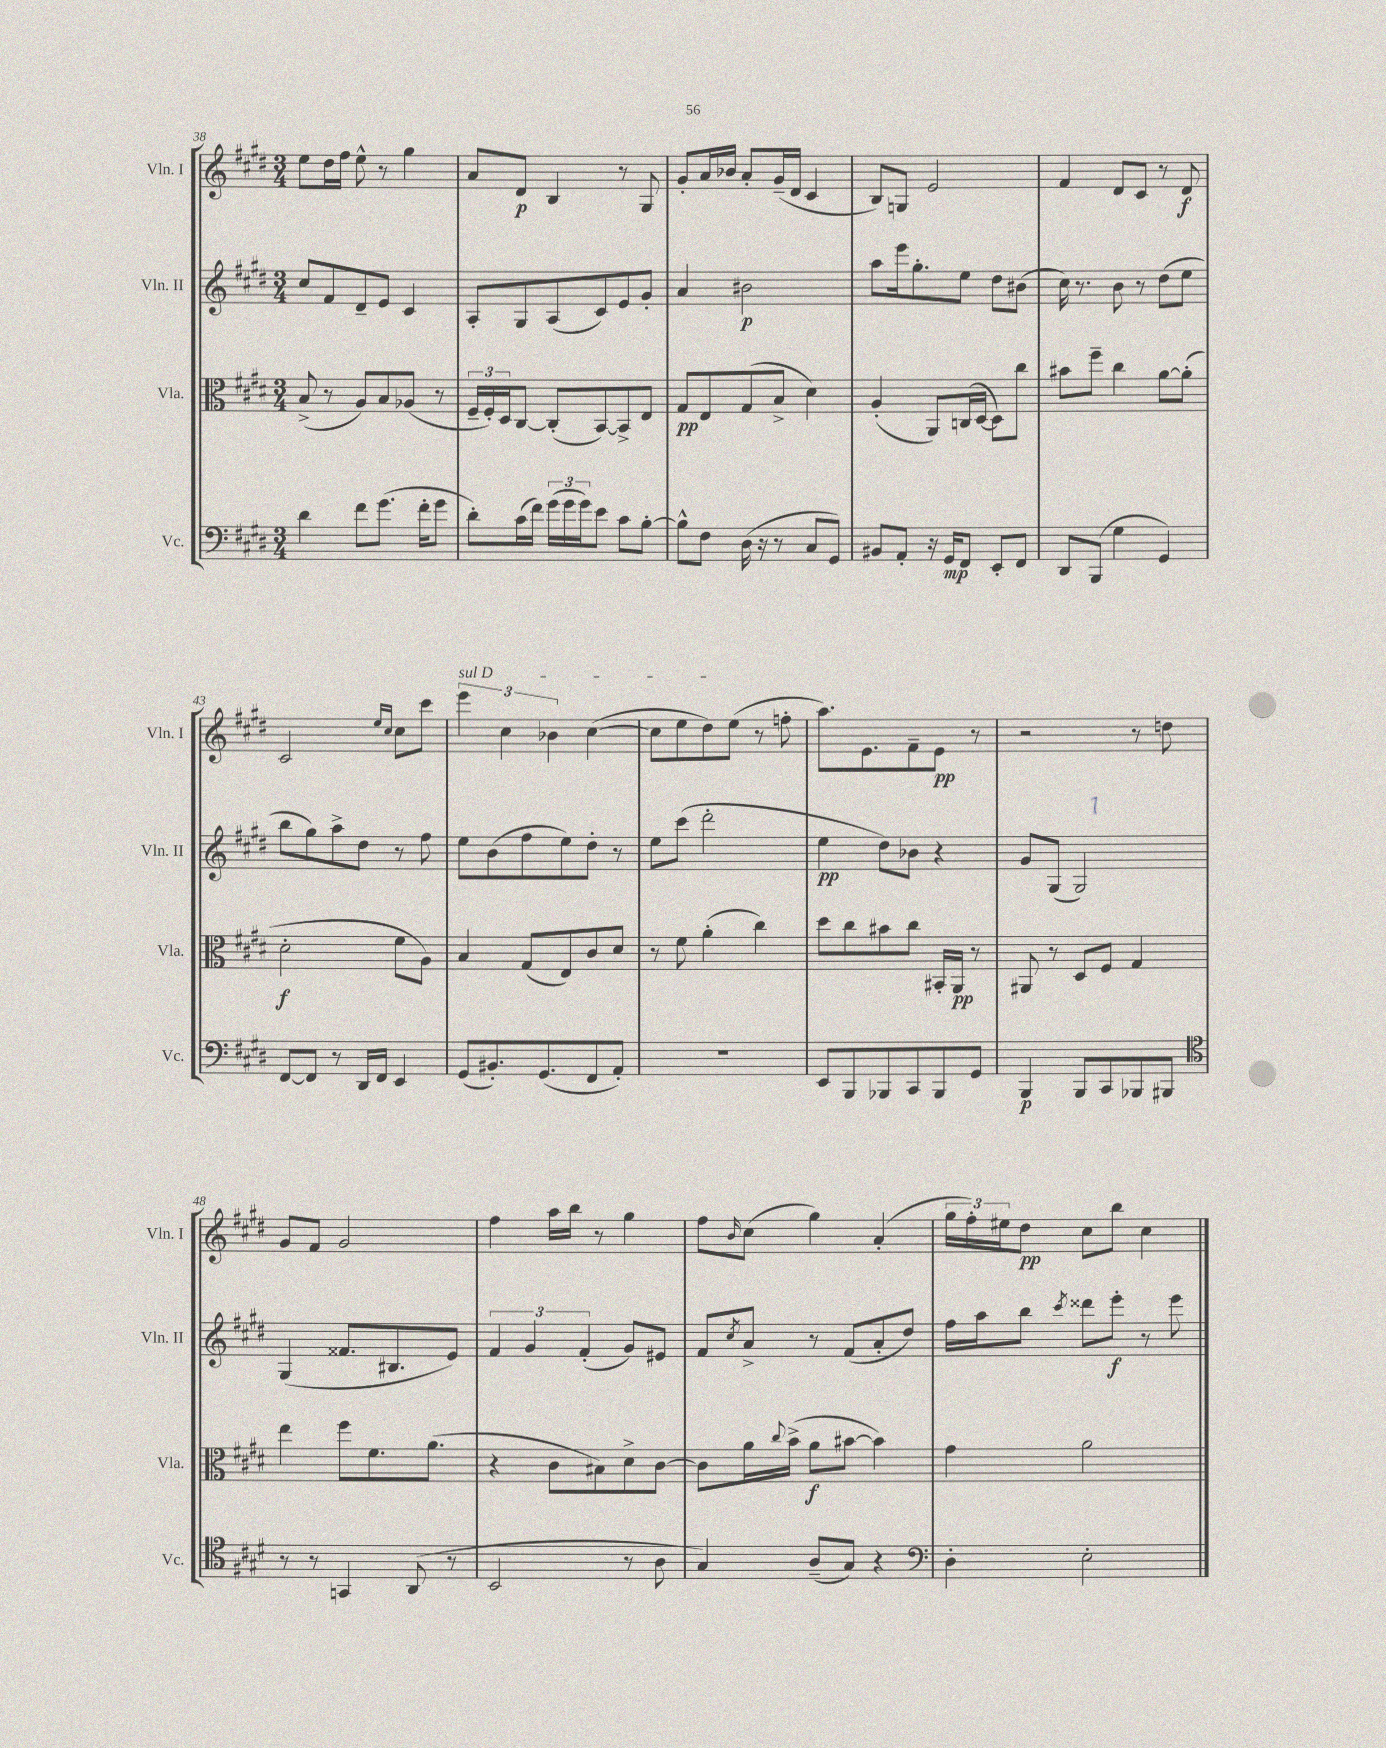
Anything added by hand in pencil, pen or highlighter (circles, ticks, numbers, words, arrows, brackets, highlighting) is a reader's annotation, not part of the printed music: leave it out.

**kern	**kern	**kern	**kern
*staff4	*staff3	*staff2	*staff1
*clefF4	*clefC3	*clefG2	*clefG2
*k[f#c#g#d#]	*k[f#c#g#d#]	*k[f#c#g#d#]	*k[f#c#g#d#]
*M3/4	*M3/4	*M3/4	*M3/4
4d#	(8B^	8cc#	8ee
.	8r	8f#	16dd#
.	.	.	16ff#
8f#	8A)	8d#~	8ee^^
(8.g#	8B	8e	8r
.	(8A-	4c#	4gg#
16f#'	.	.	.
8g#	8r	.	.
=	=	=	=
8d#')	24F#~	8A'	8a
.	24F#')	.	.
.	24D#	.	.
(16c#	[8C#	8G#	8d#
16f#)	.	.	.
(24g#	(8C#']	(8A	4B
24g#	.	.	.
24g#)	.	.	.
8e	[8BB)	8c#)	.
8c#	8BB^]	8e	8r
[8B'	8E	8g#'	8G#
=	=	=	=
8B^^]	8G#	4a	8g#'
8F#	8E	.	16a
.	.	.	16b-
(16D#	(8G#	2b#	8a'
16r	.	.	.
8r	8B^	.	(16g#~
.	.	.	16d#
8C#	4d#)	.	4c#
8GG#)	.	.	.
=	=	=	=
8BB#	(4A'	8aa	8B)
8AA'	.	16eee	8G
.	.	8.gg#'	.
16r	8AA)	.	2e
16GG#	.	.	.
8FF#	(16C	8ee	.
.	[16D#	.	.
8EE'	8D#])	8dd#	.
8FF#	8cc#	(8b#	.
=	=	=	=
8DD#	8b#	16cc#)	4f#
.	.	8.r	.
(8BBB	8ff#~	.	.
4G#	4cc#	8b	8d#
.	.	8r	8c#
4GG#)	[8a	(8dd#	8r
.	(8a']	8ee	8d#
=	=	=	=
[8FF#	2d#'	8bb	2c#
8FF#]	.	8gg#)	.
8r	.	8aa^	.
16DD#	.	8dd#	.
16FF#	.	.	.
.	.	.	16qqee
.	.	.	16qqcc#
4EE	8f#	8r	8cc#
.	8A)	8ff#	8ccc#
=	=	=	=
(8GG#	4B	8ee	6eee
8.BB#')	.	(8b	.
.	.	.	6cc#
.	(8G#	8ff#	.
(8.GG#	.	.	.
.	.	.	6b-
.	8E)	8ee)	.
8FF#	8c#	8dd#'	([4cc#
8AA')	8d#	8r	.
=	=	=	=
2.r	8r	8ee	8cc#]
.	8f#	(8ccc#	8ee
.	(4a'	2ddd#'	8dd#)
.	.	.	(8ee
.	4cc#)	.	8r
.	.	.	8ff'
=	=	=	=
8EE	8dd#	4ee	8.aa)
8BBB	8cc#	.	.
.	.	.	8.e
8BBB-	8b#	8dd#)	.
8CC#	8cc#	8b-	8f#~
8BBB-	16BB#'	4r	8e
.	16AA	.	.
8GG#	8r	.	8r
=	=	=	=
4BBB	8AA#	8g#	2r
.	8r	(8G#	.
8BBB	8D#	2G#)	.
8CC#	8F#	.	.
8BBB-	4G#	.	8r
8BBB#	.	.	8dd
=	=	=	=
*clefC4	*	*	*
8r	4ee	(4G#	8g#
8r	.	.	8f#
4GG	8ff#	8.f##	2g#
.	8.f#	.	.
.	.	8.B#	.
(8AA	.	.	.
.	(8.a	.	.
8r	.	8e)	.
=	=	=	=
2BB	4r	6f#	4ff#
.	.	6g#	.
.	8c#	.	16aa
.	.	.	16bb
.	.	(6f#'	.
.	8B#)	.	8r
8r	8d#^	8g#)	4gg#
8A	[8c#	8e#	.
=	=	=	=
4G#)	8c#]	8f#	8ff#
.	.	8qcc#	16qqb
.	16a	8a^	(8cc#
.	8qqcc#	.	.
.	(16b^	.	.
(8A~	8a	8r	4gg#)
8G#)	[8b#	(8f#	.
4r	4b#])	8a'	(4a'
.	.	8dd#)	.
=	=	=	=
*clefF4	*	*	*
4D#'	4g#	16ff#	24gg#
.	.	.	24ff#')
.	.	16aa	.
.	.	.	24ee#
.	.	8bb	8dd#
.	.	8qccc#	.
2E'	2a	8ddd##	8cc#
.	.	8eee'	8bb
.	.	8r	4cc#
.	.	8eee	.
==	==	==	==
*-	*-	*-	*-
